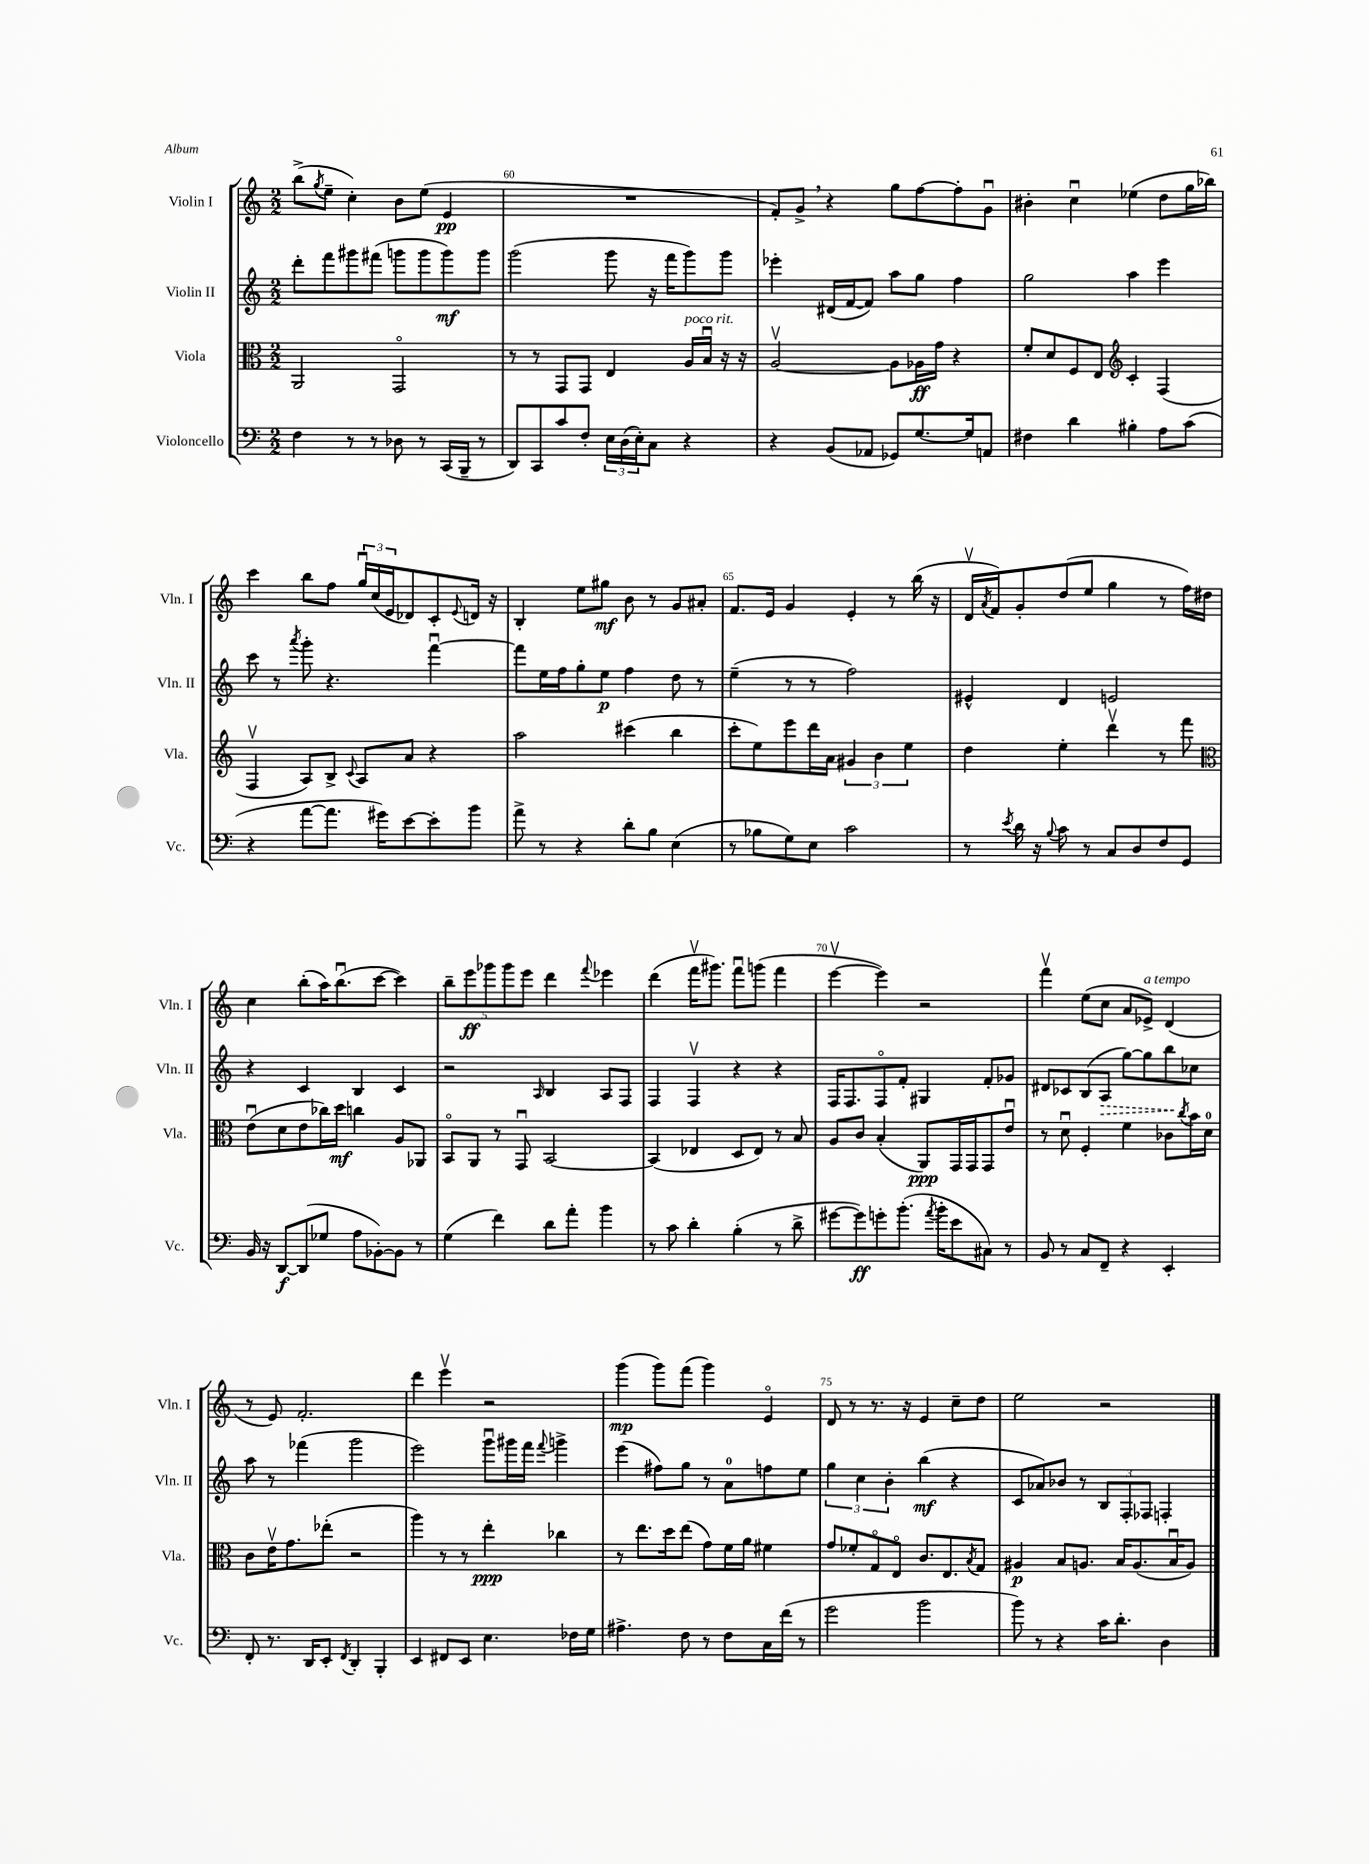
<<
\new StaffGroup <<
\new Staff = "s0" \with { instrumentName = "Violin I" shortInstrumentName = "Vln. I" } {
    \clef treble \key c \major \numericTimeSignature \time 2/2
    b''8->( \acciaccatura { g''8 } e''8-- c''4-.) b'8 e''8( e'4\pp |
    R1 |
    f'8-.) g'8-> \breathe r4 g''8 f''8~ f''8-. g'8\downbow |
    bis'4-. c''4\downbow ees''4( d''8 g''16 bes''16) |
    c'''4 b''8 f''8 \tuplet 3/2 { g''16\downbow c''16( e'16 } des'8) c'8-. \appoggiatura { e'8 } d'16 r16 |
    b4-. e''8 gis''8\mf b'8 r8 g'8 ais'8-. |
    f'8. e'16 g'4 e'4-. r8 b''16( r16 |
    d'16\upbow \acciaccatura { a'8 } f'16) g'8-. d''8( e''8 g''4 r8 f''16) dis''16 |
    c''4 b''8-.( a''16) b''8.\downbow( c'''8~ c'''4) |
    \tuplet 5/4 { b''8-- e'''8\ff ges'''8 ges'''8 e'''8 } d'''4 \appoggiatura { f'''8 } ees'''4 |
    d'''4( f'''16\upbow gis'''8.) f'''8\downbow g'''8( f'''4 |
    e'''4~\upbow e'''4) r2 |
    f'''4\upbow e''8( c''8 a'8 ees'8->^\markup { \italic "a tempo" }) d'4( |
    r8 e'8) f'2.-. |
    d'''4 e'''4\upbow r2 |
    g'''4\mp( g'''8) f'''8( g'''4) e'4\flageolet |
    d'8 r8 r8. r16 e'4 c''8-- d''8 |
    e''2 r2 \bar "|." |
}
\new Staff = "s1" \with { instrumentName = "Violin II" shortInstrumentName = "Vln. II" } {
    \clef treble \key c \major \numericTimeSignature \time 2/2
    d'''8-. f'''8 gis'''8 fis'''8( g'''8 g'''8 g'''8\mf) g'''8 |
    g'''2( g'''8 r16 f'''16 g'''8) g'''8 |
    ees'''4-. dis'16( f'16~ f'8) a''8 g''8 f''4 |
    g''2 a''4 e'''4 |
    c'''8 r8 \acciaccatura { a'''8 } g'''8-. r4. f'''4~\downbow |
    f'''8 e''16 f''16 g''8-. e''8\p f''4 d''8 r8 |
    e''4--( r8 r8 f''2) |
    eis'4-^ d'4 e'2 |
    r4 c'4 b4 c'4 |
    r2 \grace { a16 } b4 a8 f8 |
    f4 f4\upbow r4 r4 |
    f16 f8. f8\flageolet f'8-. gis4 f'8-. ges'8 |
    dis'8 ces'8 b8( \once \override Hairpin.style = #'dashed-line a8\> g''8~) g''8 b''8\! ces''8 |
    a''8 r8 fes'''4( g'''2 |
    e'''2) g'''8\downbow gis'''16 f'''16 \appoggiatura { f'''8 } g'''4-> |
    e'''4( fis''8) g''8 r8 a'8-0 f''8 e''8 |
    \tuplet 3/2 { g''4 c''4 b'4-. } b''4\mf( r4 |
    c'8 aes'8) bes'8 r8 \tuplet 3/2 { b8 f8-. fes8 } f4-. \bar "|." |
}
\new Staff = "s2" \with { instrumentName = "Viola" shortInstrumentName = "Vla." } {
    \clef alto \key c \major \numericTimeSignature \time 2/2
    a,2 g,2\flageolet |
    r8 r8 g,8 g,8 e4 a16^\markup { \italic "poco rit." } b16\downbow r16 r16 |
    a2~\upbow a8 aes16\ff g'16 r4 |
    f'8-. d'8 f8 e8 \clef treble c'4-. f4( |
    f4\upbow a8) b8-> \appoggiatura { c'8 } a8 a'8 r4 |
    a''2 cis'''4( b''4 |
    c'''8-. e''8) e'''8 d'''16 a'16 \tuplet 3/2 { gis'4 b'4 e''4 } |
    d''4 e''4-. d'''4\upbow r8 f'''8 |
    \clef alto e'8\downbow( d'8 e'8 ces''16) d''16\mf c''4 a8 aes,8 |
    b,8\flageolet a,8 r8 g,8\downbow b,2~ |
    b,4( ees4 d8 ees8) r8 b8 |
    a8 c'8 b4-.( a,8\ppp) g,16 g,16 g,8 e'8\downbow |
    r8 d'8\downbow f4-. f'4 ces'8 \acciaccatura { c''8 } b'16 d'16-0 |
    c'8 e'16\upbow g'8. ees''8-.( r2 |
    a''4) r8 r8 e''4-.\ppp ces''4 |
    r8 e''8. d''16 e''8( g'8) f'16 a'16 fis'4 |
    g'8 fes'8-. g8\flageolet e8\flageolet c'8. e8. \acciaccatura { b8 } g8 |
    ais4\p b8 a8. b16 a8.( b16\downbow a8) \bar "|." |
}
\new Staff = "s3" \with { instrumentName = "Violoncello" shortInstrumentName = "Vc." } {
    \clef bass \key c \major \numericTimeSignature \time 2/2
    f4 r8 r8 des8 r8 c,16( b,,16-- r8 |
    d,8) c,8 c'8 f8-. \tuplet 3/2 { e16 d16( e16-.) } c8 r4 |
    r4 b,8( aes,8 ges,8) g8.~ g16 a,8 |
    fis4 d'4 bis4-. a8 c'8( |
    r4 a'8~ a'8. gis'16) e'8~ e'8-. b'8 |
    a'8-> r8 r4 d'8-. b8 e4( |
    r8 bes8 g8) e8 c'2 |
    r8 \acciaccatura { e'8 } d'16 r16 \appoggiatura { b8 } c'8 r8 c8 d8 f8 g,8 |
    b,16 r16 d,8~\f d,8( ges8 a8 bes,8~-.) bes,8 r8 |
    g4( f'4) d'8 a'8-. b'4 |
    r8 c'8 d'4-. b4-.( r8 d'8-> |
    gis'8~ gis'8\ff) g'8-. b'8.-.( \acciaccatura { a'8 } b'16-. e'8 cis8) r8 |
    b,8 r8 c8 f,8-- r4 e,4-. |
    f,8-. r8. d,16 e,8-. \acciaccatura { f,8 } d,4-. b,,4-. |
    e,4 fis,8 e,8 e4. fes16 g16 |
    ais4.-> f8 r8 f8 c16 f'16( r8 |
    g'2 b'2 |
    b'8) r8 r4 c'16 d'8.-. d4 \bar "|." |
}
>>
>>
\layout { \context { \Score currentBarNumber = #59 \override BarNumber.break-visibility = ##(#f #t #t) barNumberVisibility = #(every-nth-bar-number-visible 5) } }
